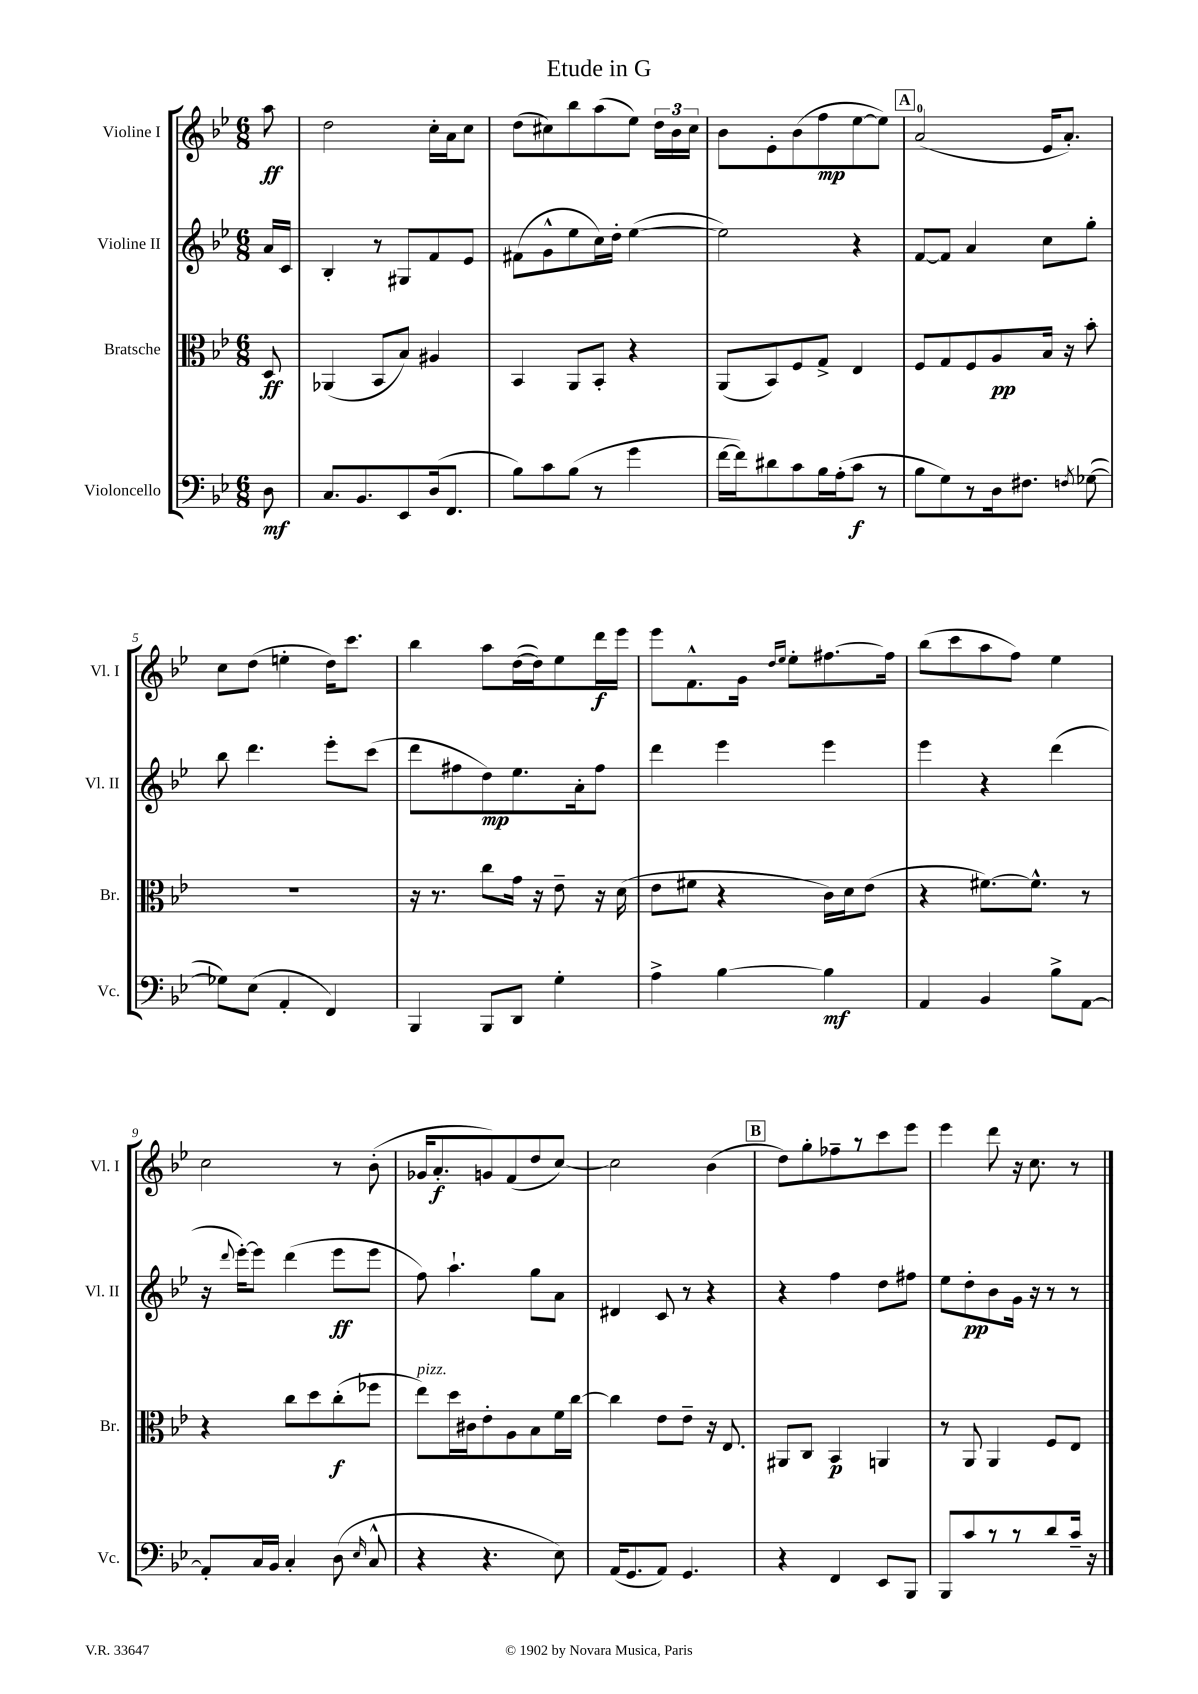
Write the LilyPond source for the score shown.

\header { title = "Etude in G" }
<<
\new StaffGroup <<
\new Staff = "s0" \with { instrumentName = "Violine I" shortInstrumentName = "Vl. I" } {
    \clef treble \key bes \major \numericTimeSignature \time 6/8 \partial 8
    \autoBeamOff a''8\ff |
    d''2 c''16[-. a'16 c''8] |
    d''8[( cis''8) bes''8 a''8( ees''8]) \tuplet 3/2 { d''16[ bes'16 cis''16] } |
    bes'8[ ees'8-. bes'8( f''8\mp ees''8~ ees''8]) |
    \mark \markup { \box "A" } a'2-0( ees'16[ a'8.]-.) |
    c''8[ d''8]( e''4-. d''16[) c'''8.] |
    bes''4 a''8[ d''16~( d''16) ees''8 d'''16\f ees'''16] |
    ees'''8[ f'8.-^ g'16] \grace { d''16[ ees''16] } ees''8[-. fis''8.~ fis''16] |
    bes''8[( c'''8 a''8 f''8]) ees''4 |
    c''2 r8 bes'8-.( |
    ges'16[ a'8.-.\f g'8) f'8( d''8 c''8]~) |
    c''2 bes'4( |
    \mark \markup { \box "B" } d''8[) g''8-. fes''8-- r8 c'''8 ees'''8] |
    ees'''4 d'''8 r16 c''8. r8 \bar "|." |
}
\new Staff = "s1" \with { instrumentName = "Violine II" shortInstrumentName = "Vl. II" } {
    \clef treble \key bes \major \numericTimeSignature \time 6/8 \partial 8
    \autoBeamOff a'16[ c'16] |
    bes4-. r8 gis8[ f'8 ees'8] |
    fis'8[( g'8-^ ees''8 c''16) d''16]-. ees''4~( |
    ees''2) r4 |
    \mark \markup { \box "A" } f'8[~ f'8] a'4 c''8[ g''8]-. |
    bes''8 d'''4. ees'''8[-. c'''8]( |
    d'''8[ fis''8 d''8\mp) ees''8. a'16-. fis''8] |
    d'''4 ees'''4 ees'''4 |
    ees'''4 r4 d'''4( |
    r16 \appoggiatura { d'''8 } ees'''16[~-.) ees'''8] d'''4( ees'''8[\ff ees'''8] |
    f''8) a''4.-! g''8[ a'8] |
    dis'4 c'8 r8 r4 |
    \mark \markup { \box "B" } r4 f''4 d''8[ fis''8] |
    ees''8[ d''8-.\pp bes'8 g'16] r16 r8 r8 \bar "|." |
}
\new Staff = "s2" \with { instrumentName = "Bratsche" shortInstrumentName = "Br." } {
    \clef alto \key bes \major \numericTimeSignature \time 6/8 \partial 8
    \autoBeamOff d8\ff |
    aes,4( bes,8[ bes8]) ais4 |
    bes,4 a,8[ bes,8]-. r4 |
    a,8[( bes,8) f8 g8]-> ees4 |
    \mark \markup { \box "A" } f8[ g8 f8 a8\pp bes16] r16 bes'8-. |
    R2. |
    r16 r8. c''8[ g'16] r16 ees'8-- r16 d'16( |
    ees'8[ fis'8] r4 c'16[) d'16 ees'8]( |
    r4 fis'8.[~) fis'8.]-^ r8 |
    r4 c''8[ d''8 c''8-.\f( fes''8] |
    ees''8[^\markup { \italic "pizz." }) d''16 cis'16 ees'8-. a8 bes8 f'16 c''16]~ |
    c''4 ees'8[ ees'8]-- r16 ees8. |
    \mark \markup { \box "B" } ais,8[ c8] bes,4\p a,4 |
    r8 a,8 a,4 f8[ ees8] \bar "|." |
}
\new Staff = "s3" \with { instrumentName = "Violoncello" shortInstrumentName = "Vc." } {
    \clef bass \key bes \major \numericTimeSignature \time 6/8 \partial 8
    \autoBeamOff d8\mf |
    c8.[ bes,8. ees,8 d16( f,8.] |
    bes8[) c'8 bes8]( r8 g'4 |
    f'16[~ f'16) dis'8 c'8 bes16 a16-.( c'8]\f r8 |
    \mark \markup { \box "A" } bes8[ g8) r8 d16 fis8.] \acciaccatura { f8 } ges8~( |
    ges8[) ees8]( a,4-. f,4) |
    bes,,4 bes,,8[ d,8] g4-. |
    a4-> bes4~ bes4\mf |
    a,4 bes,4 bes8[-> a,8]~ |
    a,8[-. c16 bes,16] c4-. d8( \grace { ees16 } c8-^ |
    r4 r4. ees8) |
    a,16[( g,8. a,8]) g,4. |
    \mark \markup { \box "B" } r4 f,4 ees,8[ bes,,8] |
    bes,,8[ c'8 r8 r8 d'8 c'16]-- r16 \bar "|." |
}
>>
>>
